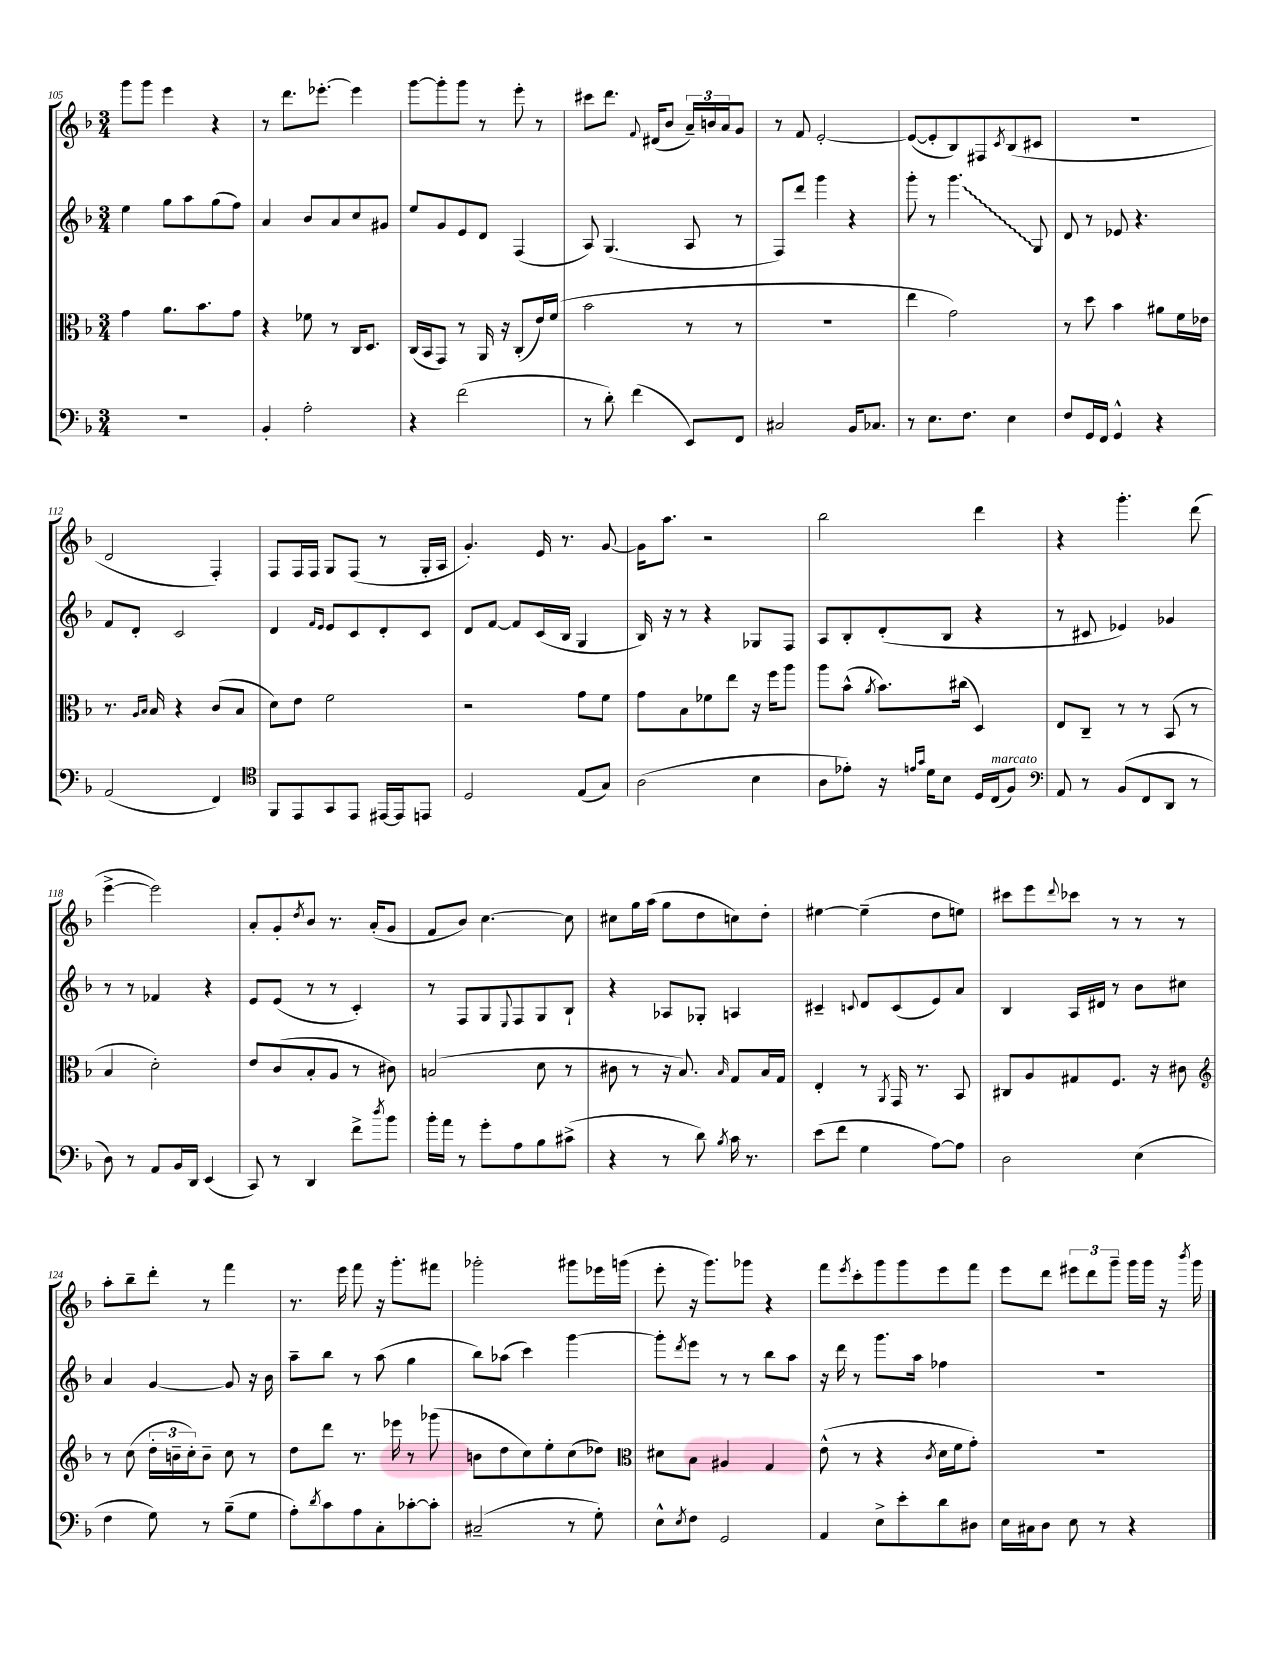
<<
\new StaffGroup <<
\new Staff = "s0" {
    \clef treble \key f \major \numericTimeSignature \time 3/4
    g'''8 g'''8 e'''4 r4 |
    r8 d'''8. ees'''8.~-. ees'''4 |
    g'''8~ g'''8-. g'''8 r8 e'''8-. r8 |
    cis'''8 d'''8. \appoggiatura { f'8 } dis'16( bes'8 \tuplet 3/2 { a'16--) b'16 a'16 } g'8 |
    r8 f'8 e'2~-. |
    e'8~( e'8-. bes8) fis8 \acciaccatura { c'8 } bes8( cis'8 |
    R2. |
    d'2 f4-.) |
    f8 f16 f16 g8 f8( r8 g16-. a16 |
    g'4.-.) e'16 r8. g'8~ |
    g'16 a''8. r2 |
    bes''2 d'''4 |
    r4 g'''4.-. d'''8( |
    e'''4~-> e'''2) |
    a'8-. g'8-. \acciaccatura { d''8 } bes'8 r8. a'16-.( g'8 |
    f'8 bes'8) c''4.~ c''8 |
    cis''8 g''16 a''16( g''8 d''8 c''8) d''8-. |
    eis''4~ eis''4--( d''8 e''8) |
    cis'''8 e'''8 \appoggiatura { d'''8 } ces'''8 r8 r8 r8 |
    a''8-. bes''8-- d'''8-. r8 f'''4 |
    r8. e'''16 f'''8 r16 g'''8.-. fis'''8 |
    ges'''2-. gis'''8 ees'''16 g'''16( |
    e'''8-. r16 g'''8.) ges'''8 r4 |
    f'''8 \acciaccatura { e'''8 } c'''8-. g'''8 g'''8 e'''8 f'''8 |
    e'''8 d'''8 \tuplet 3/2 { eis'''8 d'''8 g'''8-- } g'''16 g'''16 r16 \acciaccatura { bes'''8 } g'''16 \bar "|." |
}
\new Staff = "s1" {
    \clef treble \key f \major \numericTimeSignature \time 3/4
    e''4 g''8 a''8 g''8( f''8) |
    a'4 bes'8 a'8 c''8 gis'8 |
    e''8 g'8 e'8 d'8 f4( |
    a8) g4.( a8 r8 |
    f8) d'''8 g'''4 r4 |
    g'''8-. r8 \once \override Glissando.style = #'zigzag g'''4.\glissando g8 |
    d'8 r8 ees'8 r4. |
    f'8 d'8-. c'2 |
    d'4 \grace { f'16 e'16 } e'8 c'8 d'8-. c'8 |
    d'8 f'8~ f'8 c'16( bes16 g4 |
    bes16) r16 r8 r4 ges8 f8 |
    a8 bes8-. d'8-.( bes8 r4 |
    r8 cis'8 ees'4) ges'4 |
    r8 r8 fes'4 r4 |
    e'8 e'8( r8 r8 c'4-.) |
    r8 f8 g8 \appoggiatura { e8 } f8 g8 bes8-! |
    r4 aes8 ges8-. a4 |
    cis'4-- \appoggiatura { c'8 } d'8 c'8( e'8) a'8 |
    bes4 a16 dis'16 r8 bes'8 cis''8 |
    a'4 g'4~ g'8 r16 bes'16 |
    a''8-- bes''8 r8 a''8( g''4 |
    bes''8) aes''8( c'''4) g'''4~ |
    g'''8-. \acciaccatura { d'''8 } e'''8 r8 r8 bes''8 a''8 |
    r16 d'''16 r8 g'''8. a''16 fes''4 |
    R2. \bar "|." |
}
\new Staff = "s2" {
    \clef alto \key f \major \numericTimeSignature \time 3/4
    g'4 a'8. bes'8. g'8 |
    r4 fes'8 r8 c16 d8. |
    c16( bes,16 g,8) r8 a,16 r16 c8-.( e'16) f'16( |
    bes'2 r8 r8 |
    R2. |
    e''4 g'2) |
    r8 d''8 bes'4 ais'8 f'16 ees'16 |
    r8. \grace { a16 bes16 } bes16 r4 c'8( bes8 |
    d'8) e'8 f'2 |
    r2 g'8 f'8 |
    g'8 bes8 fes'8 e''8 r16 f''16 a''8 |
    a''8 bes'8-^( \acciaccatura { a'8 } bes'8.) cis''16( d4) |
    e8 c8-- r8 r8 bes,8( r8 |
    bes4 d'2-.) |
    e'8 c'8( bes8-. a8 r8 cis'8) |
    b2( d'8 r8 |
    cis'8 r8 r16 bes8.) \grace { bes16 } g8 bes16 g16 |
    e4-. r8 \acciaccatura { a,8 } g,16 r8. bes,8 |
    cis8 a8 gis8 f8. r16 cis'8 |
    \clef treble r8 c''8( \tuplet 3/2 { d''16-. b'16-- c''16-.) } b'8-- c''8 r8 |
    d''8 d'''8 r8. ees'''16 r8 ges'''8( |
    b'8 d''8 c''8) e''8-. c''8( des''8) |
    \clef alto dis'8 bes8 ais4 g4 |
    e'8-^( r8 r4 \acciaccatura { c'8 } d'16 f'16 g'8-.) |
    R2. \bar "|." |
}
\new Staff = "s3" {
    \clef bass \key f \major \numericTimeSignature \time 3/4
    R2. |
    bes,4-. a2-. |
    r4 f'2( |
    r8 d'8-.) f'4( e,8) f,8 |
    cis2 bes,16 ces8. |
    r8 e8. f8. e4 |
    f8 g,16 f,16 g,4-^ r4 |
    a,2( f,4) |
    \clef tenor f,8 e,8 g,8 e,8 eis,16~ eis,16 e,8 |
    d2 e8( g8) |
    a2( bes4 |
    a8 ees'8-.) r16 \grace { e'16 g'16 } d'16 bes8 d16 c16^\markup { \italic "marcato" }( f8) |
    \clef bass a,8 r8 bes,8( f,8 d,8 r8 |
    d8) r8 a,8 bes,16 d,16 e,4( |
    c,8) r8 d,4 f'8-> \acciaccatura { d''8 } bes'8 |
    bes'16-. a'16 r8 g'8-. a8 bes8 cis'8->( |
    r4 r8 d'8) \acciaccatura { bes8 } c'16 r8. |
    e'8( f'8 g4 a8~) a8 |
    d2 e4( |
    f4 g8) r8 bes8--( g8 |
    a8-.) \acciaccatura { d'8 } c'8 a8 c8-. ces'8~-. ces'8-. |
    cis2--( r8 g8-.) |
    e8-^ \acciaccatura { e8 } f8 g,2 |
    a,4 e8-> e'8-. d'8 dis8 |
    e16 cis16 d8 e8 r8 r4 \bar "|." |
}
>>
>>
\layout { \context { \Score currentBarNumber = #105 } }
